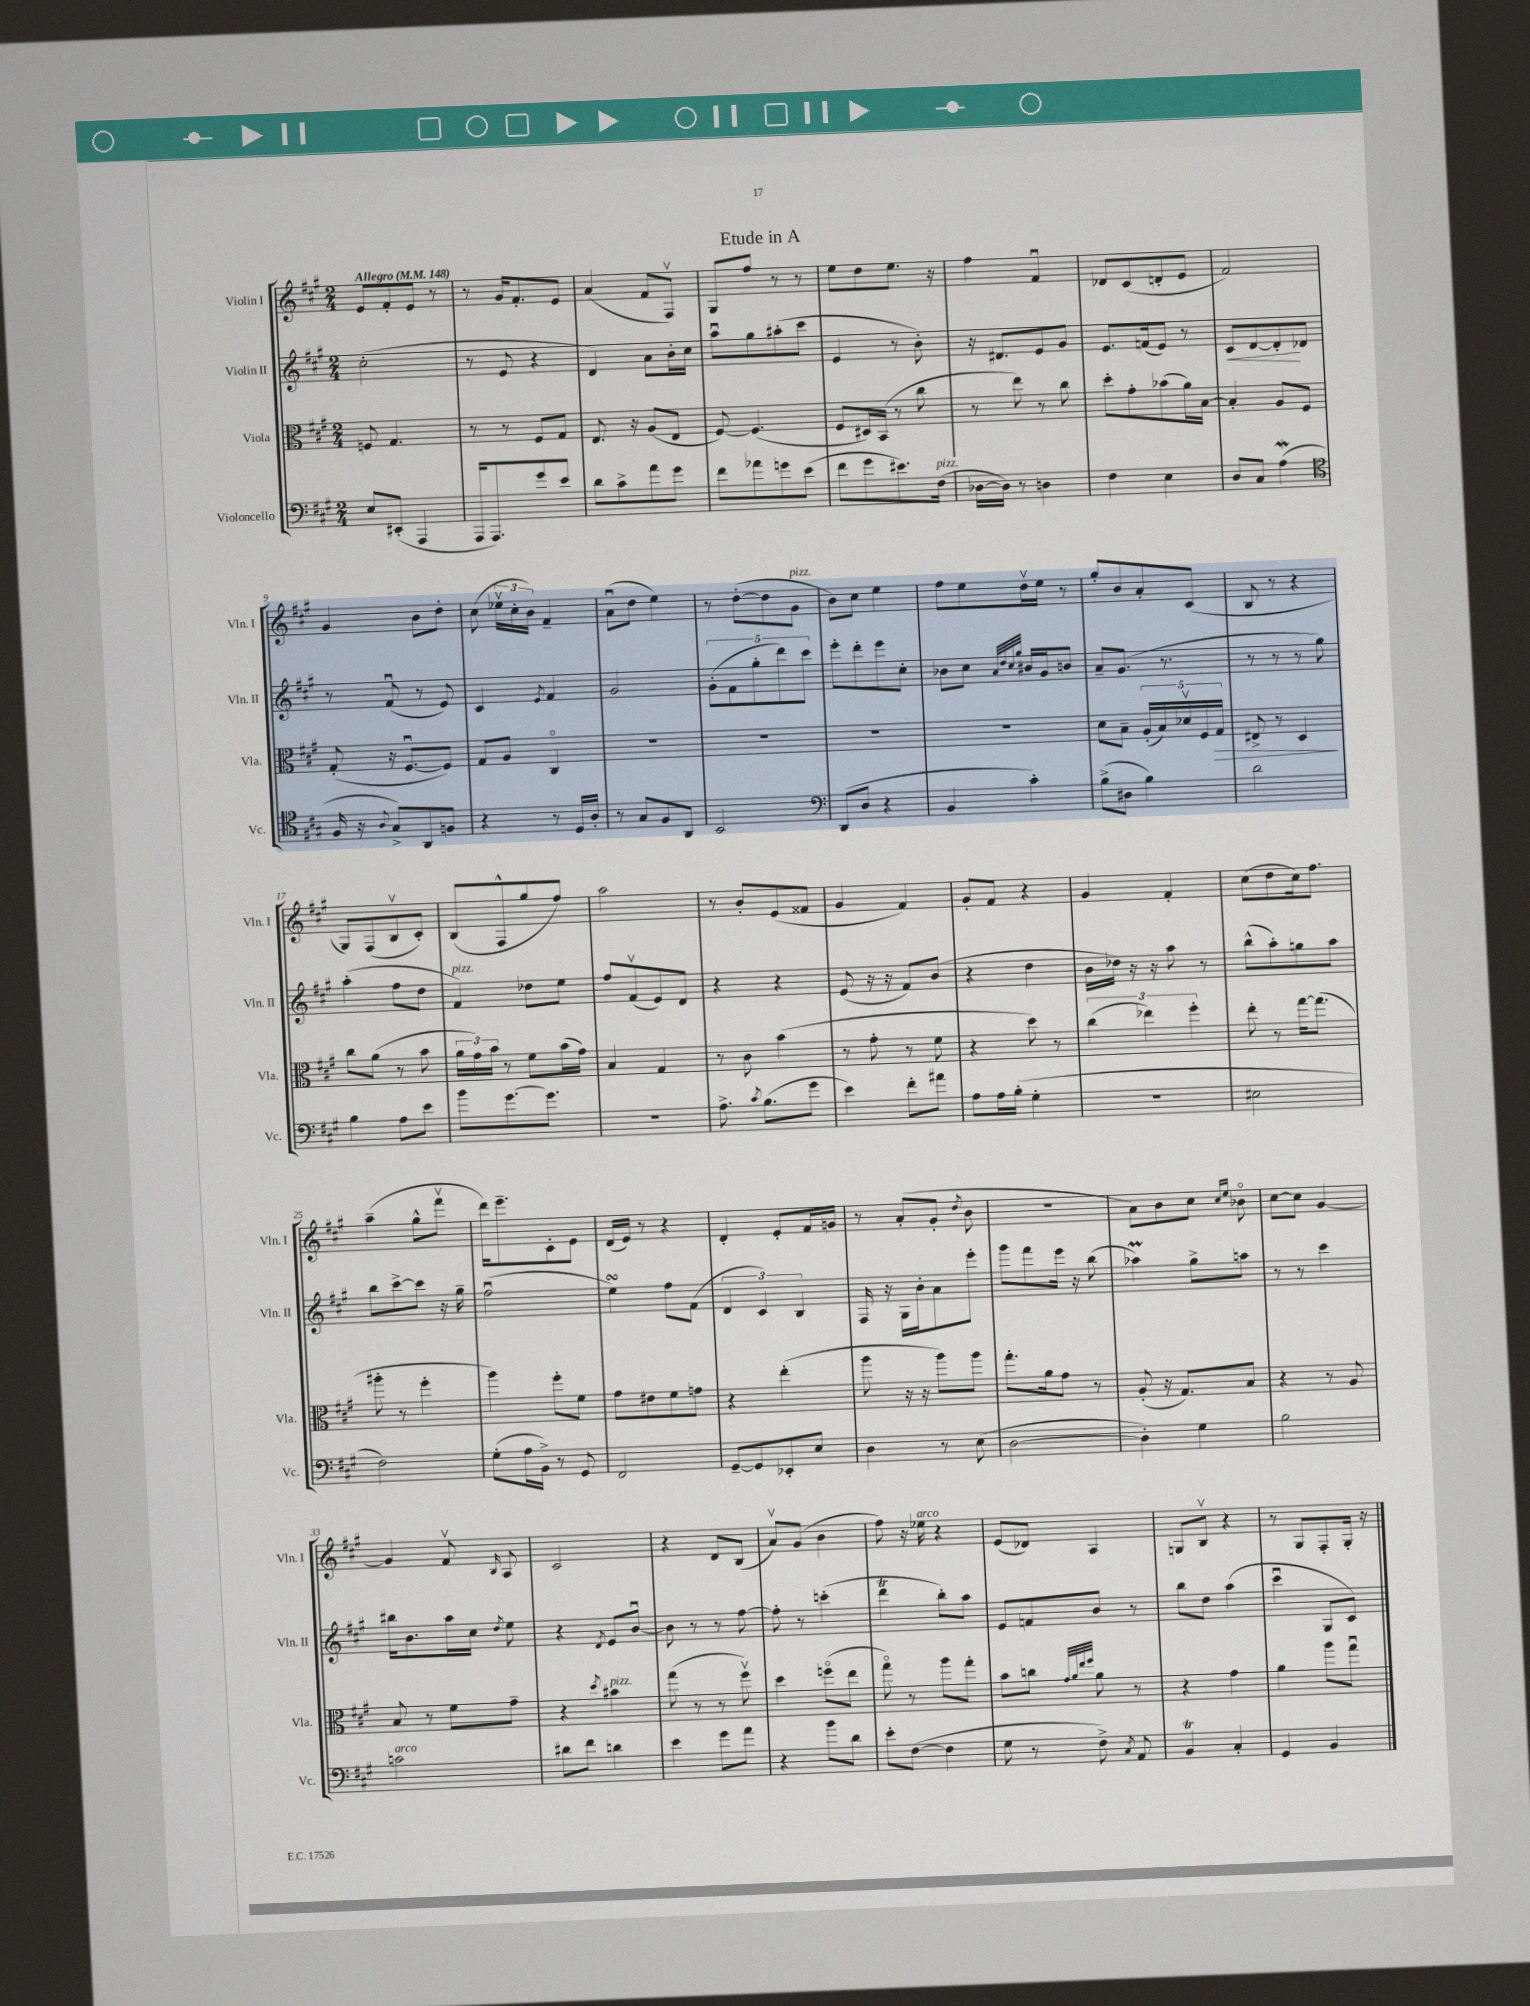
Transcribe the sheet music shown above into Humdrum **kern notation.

**kern	**kern	**dynam	**kern	**dynam	**kern
*part4	*part3	*part3	*part2	*part2	*part1
*staff4	*staff3	*staff3	*staff2	*staff2	*staff1
*I"Violoncello	*I"Viola	*	*I"Violin II	*	*I"Violin I
*I'Vc.	*I'Vla.	*	*I'Vln. II	*	*I'Vln. I
*clefF4	*clefC3	*	*clefG2	*	*clefG2
*k[f#c#g#]	*k[f#c#g#]	*	*k[f#c#g#]	*	*k[f#c#g#]
*M2/4	*M2/4	*	*M2/4	*	*M2/4
*MM148	*MM148	*	*MM148	*	*MM148
=1	=1	=1	=1	=1	=1
!	!	!	!	!	!LO:TX:a:B:t=Allegro
8E/L	8Fn/	.	(2cc#'\	.	8e/L
(8EE#X'/J	4.G#/	.	.	.	8f#'/
4AAA/	.	.	.	.	8e/J
.	.	.	.	.	8r
=2	=2	=2	=2	=2	=2
16AAA/KL	8r	.	8r	.	8r
8.AAA/)	.	.	.	.	.
.	8r	.	8e/	.	16g#/KL
.	.	.	.	.	8.f#'/
8g#/	8F#/L	.	4r	.	.
8e/J	8G#/J	.	.	.	8e/J
=3	=3	=3	=3	=3	=3
8d\L	8.E/	.	4d/)	.	(4a/
8c#^\	.	.	.	.	.
.	16r	.	.	.	.
8a\	(8A/L	.	8a\L	.	8f#/L
8g#\J	8E/J	.	16b'\L	.	8F#v/J)
.	.	.	16cc#\JJ	.	.
=4	=4	=4	=4	=4	=4
8f#\L	[8F#/)	.	8aau\L	.	8G#/L
8a-X\	(4.F#/]	.	8gg#\	.	8ff#/J
8gn\	.	.	(8aa#X'\	.	8r
(8e\J	.	.	8ccc#\J	.	8r
=5	=5	=5	=5	=5	=5
8f#\L	8F#/L	.	4e/	.	8ee\L
8g#\	16D#X/L)	.	.	.	8dd\
.	(16BB/JJ	.	.	.	.
8.e#X\)	8r	.	8r	.	8.ee\J
.	8cc#\	.	8b'\)	.	.
!LO:TX:a:i:t=pizz.	!	!	!	!	!
(16F#\Jk	.	.	.	.	16r
=6	=6	=6	=6	=6	=6
[16D-X\LL	8r	.	16r	.	4ff#\
16D-\JJ])	.	.	8.d#X/L	.	.
8r	8ee\)	.	.	.	.
4Dn\	8r	.	8e/	.	4f#u/
.	8cc#\	.	8g#/J	.	.
=7	=7	=7	=7	=7	=7
4F#\	8dd'\L	.	8.e/L	.	8d-X/L
.	8g#'\	.	.	.	(8c#/
.	.	.	(16fn/k	.	.
4E\	(8b-X\	.	8e/J)	.	8dn'/
.	16a\L)	.	8r	.	8e/J
.	[16B\JJ	.	.	.	.
=8	=8	=8	=8	=8	=8
!	!	!	!	!LO:HP:b	!
8D/L	4B'/]	.	8c#/L	<	2f#/)
8C#/J	.	.	[8d/	.	.
(4Aw\	8A/L	.	8d'/]	.	.
.	8F#/J	.	8d-X/J	[	.
!!LO:LB:g=z
=9	=9	=9	=9	=9	=9
*clefC4	*	*	*	*	*
16F#/	(8G#'/	.	8r	.	4g#/
16r	.	.	.	.	.
8qqA/	.	.	.	.	.
8G#^/L)	16r	.	(8f#u/	.	.
.	[8.F#u/L	.	.	.	.
8AA/	.	.	8r	.	8b\L
8Fn/J	8F#/J])	.	8e/)	.	8dd'\J
=10	=10	=10	=10	=10	=10
4r	8G#/L	.	4c#/	.	(8cc#\
.	8A/J	.	.	.	24ee-Xv\LL
.	.	.	.	.	24cc#'\
.	.	.	.	.	24b\JJ)
.	.	.	8qe/	.	.
8r	4C#/	.	4f#/	.	4f#~/
16D/LL	.	.	.	.	.
16A'/JJ	.	.	.	.	.
=11	=11	=11	=11	=11	=11
8r	2r	.	2g#/	.	(8au\L
8G#/L	.	.	.	.	8dd\J
8F#/	.	.	.	.	4ee\)
8AA/J	.	.	.	.	.
=12	=12	=12	=12	=12	=12
2BB/	2r	.	(10g#'\L	.	8r
.	.	.	10f#\	.	.
.	.	.	.	.	([8dd'\L
.	.	.	10gg#'\	.	.
.	.	.	.	.	8dd\]
.	.	.	10ddd\)	.	.
!	!	!	!	!	!LO:TX:a:i:t=pizz.
.	.	.	.	.	8g#\J
.	.	.	10ccc#\J	.	.
=13	=13	=13	=13	=13	=13
*clefF4	*	*	*	*	*
(8DD/L	2r	.	8eee'\L	.	8b\L)
8D/J	.	.	8ddd'\	.	8cc#\J
4r	.	.	8eee\	.	4ee\
.	.	.	8cc#'\J	.	.
=14	=14	=14	=14	=14	=14
4BB/	2r	.	8b-X\L	.	8ff#\L
.	.	.	8cc#\J	.	8ee\
.	.	.	32qqa/LLL	.	.
.	.	.	32qqdd/	.	.
.	.	.	32qqcc#/	.	.
.	.	.	32qqgg#/JJJ	.	.
4c#'\)	.	.	16b#X/LL	.	16ddv\L
.	.	.	16g#/J	.	16ee\JJ
.	.	.	8bn/J	.	8r
=15	=15	=15	=15	=15	=15
(8B^\L	8d\L	.	8a~/L	.	8gg#'/L
8D#X\J	8B~\J	.	(8.g#/J	.	8b/
4B\)	(20A'/LL	.	.	.	8a'/
.	20B/)	.	.	.	.
.	.	.	8.r	.	.
.	20d-Xv/	.	.	.	.
.	.	.	.	.	(8c#/J
.	20F#/	.	.	.	.
!	!	!LO:HP:b	!	!	!
.	20G#/JJ	>	.	.	.
=16	=16	=16	=16	=16	=16
2d\	8E#X^/	.	8r	.	8B/
.	8r	.	8r	.	8r
.	4D/	.	8r	.	4r
.	.	.	8gg#\)	.	.
.	.	]	.	.	.
!!LO:LB:g=z
=17	=17	=17	=17	=17	=17
4B\	8cc#\L	.	(4aa'\	.	8G#/L)
.	(8a\J	.	.	.	(8F#/
8A\L	8r	.	8ff#\L	.	8Bv/
8e\J	8b\	.	8dd\J	.	8c#'/J)
=18	=18	=18	=18	=18	=18
!	!	!	!LO:TX:a:i:t=pizz.	!	!
8b\L	24a\LL	.	4f#/)	.	(8B/L
.	24g#\)	.	.	.	.
.	24b\JJ	.	.	.	.
[8.g#\	8r	.	.	.	8F#^^/
.	8f#\L	.	8dd-X\L	.	8gg#/
8.g#\J]	.	.	.	.	.
.	(16b\L	.	8ee\J	.	8ff#/J)
.	16g#\JJ)	.	.	.	.
=19	=19	=19	=19	=19	=19
2r	4B/	.	8ff#/L	.	2aa\
.	.	.	(8f#v/	.	.
.	4G#/	.	8e/)	.	.
.	.	.	8d/J	.	.
=20	=20	=20	=20	=20	=20
8.A^\	8r	.	4r	.	8r
.	8c#\	.	.	.	8b'/L
8qc#/	.	.	.	.	.
(8.B\L	.	.	.	.	.
.	(4b\	.	4r	.	(8e/
8g#\J	.	.	.	.	8f##X/J
=21	=21	=21	=21	=21	=21
4e\)	8r	.	(8e/	.	4g#/
.	8g#'\	.	16r	.	.
.	.	.	16r	.	.
8f#'\L	8r	.	8f#/L)	.	4f#/)
8a#X\J	8f#\	.	(8b/J	.	.
=22	=22	=22	=22	=22	=22
8A\L	4r	.	4r	.	8g#'/L
16A\L	.	.	.	.	8f#/J
(16B'\JJ	.	.	.	.	.
4G#'\	8dd\)	.	4dd\	.	4r
.	8r	.	.	.	.
=23	=23	=23	=23	=23	=23
2r	(6cc#\	.	16b\LL	.	4g#/
.	.	.	16dd-X\JJ)	.	.
.	.	.	16r	.	.
.	6ee-X\)	.	.	.	.
.	.	.	16r	.	.
.	.	.	8aa\	.	4f#'/
.	6ff#'\	.	.	.	.
.	.	.	8r	.	.
=24	=24	=24	=24	=24	=24
2E#X\	8ee'\	.	(8bb^^\L	.	(8cc#\L
.	8r	.	8aa'\)	.	8dd\
.	[16gg#\KL	.	8ggn\	.	16cc#\k)
.	(8.gg#\J]	.	.	.	8.ff#\J
.	.	.	8aa\J	.	.
!!LO:LB:g=z
=25	=25	=25	=25	=25	=25
2F#\)	8aa#X'\	.	8bb\L	.	(4aa~\
.	8r	.	[8ccc#^\	.	.
.	4ff#'\	.	8ccc#\J]	.	8gg#^^\L
.	.	.	16r	.	8fff#v\J
.	.	.	16gg#~\	.	.
=26	=26	=26	=26	=26	=26
(8G#'\L	4aa\)	.	(2ff#u\	.	16ddd\KL)
.	.	.	.	.	8.eee~\
16A\L	.	.	.	.	.
16BB^\JJ)	.	.	.	.	.
8r	8ff#'\L	.	.	.	8c#'\
8GG#/	8f#\J	.	.	.	8e\J
=27	=27	=27	=27	=27	=27
2FF#/	8g#\L	.	4eesSSS\)	.	(16d/LL
.	.	.	.	.	16e/JJ)
.	8e#X\	.	.	.	8r
.	8f#\	.	8ff#\L	.	4r
.	8gn\J	.	(8f#\J	.	.
=28	=28	=28	=28	=28	=28
[8GG#~/L	4r	.	6d/	.	4d'/
8GG#/]	.	.	.	.	.
.	.	.	6c#/)	.	.
8EE-X'/	(4ee'\	.	.	.	8e'/L
.	.	.	6B/	.	.
8E/J	.	.	.	.	16f#/L
.	.	.	.	.	16gn/JJ
=29	=29	=29	=29	=29	=29
4D\	8aa\	.	16F#/	.	8r
.	.	.	16r	.	.
.	16r	.	16G#\LL	.	(8a'/L
.	16r	.	16b'\J	.	.
8r	8aa\L)	.	8a\	.	8g#'/J
.	.	.	.	.	8qdd/
(8E\	8aa\J	.	8eee'\J	.	8b\
=30	=30	=30	=30	=30	=30
[2D\	8.gg#'\L	.	8ggg#\L	.	2r
.	.	.	8fff#\	.	.
.	16a\k	.	.	.	.
.	8g#\J	.	16eee\Jk	.	.
.	.	.	16r	.	.
.	8r	.	(8bb\	.	.
=31	=31	=31	=31	=31	=31
4D'\])	(8A'/	.	4aa-XM\)	.	8a\L)
.	16r	.	.	.	8b\
.	8.G#/L)	.	.	.	.
4G#\	.	.	8gg#^\L	.	8cc#\J
.	.	.	.	.	16qqcc#/LL
.	.	.	.	.	16qqee/JJ
.	8B/J	.	8aan\J	.	8b-X\
=32	=32	=32	=32	=32	=32
2B\	4r	.	8r	.	[8cc#\L
.	.	.	8r	.	8cc#\J]
.	8r	.	4ccc#\	.	[4g#/
.	8A/	.	.	.	.
!!LO:LB:g=z
=33	=33	=33	=33	=33	=33
!LO:TX:a:i:t=arco	!	!	!	!	!
2cn\	8B/	.	16bb#X\KL	.	4g#/]
.	.	.	8.b\	.	.
.	8r	.	.	.	.
.	8f#\L	.	16aa\L	.	8f#v/
.	.	.	16cc#\JJ	.	.
.	.	.	8qdd/	.	16qqB/
.	8g#~\J	.	8ee\	.	8A/
=34	=34	=34	=34	=34	=34
8d#X\L	4r	.	4r	.	2c#/
8f#\J	.	.	.	.	.
.	8qdd/	.	8qd/	.	.
!	!LO:TX:a:i:t=pizz.	!	!	!	!
4dn\	4b#X\	.	8e/L	.	.
.	.	.	[8bu/J	.	.
=35	=35	=35	=35	=35	=35
4e\	(8gg#\	.	8b\]	.	4r
.	8r	.	8r	.	.
8g#\L	8r	.	8r	.	8d/L
8a\J	8ff#v\)	.	[8ff#\	.	(8B/J
=36	=36	=36	=36	=36	=36
4r	4dd\	.	8ff#'\]	.	8av/L)
.	.	.	8r	.	(8g#/J
8b\L	(8ffn\L	.	(4cccn'\	.	4b\
8d\J	8ee\J	.	.	.	.
=37	=37	=37	=37	=37	=37
8e'\L	8gg#\)	.	4dddT\	.	8ff#\)
([8F#\J	8r	.	.	.	16r
!	!	!	!	!	!LO:TX:a:i:t=arco
.	.	.	.	.	16ee-X\
4F#\]	8aa\L	.	8bb'\L)	.	4r
.	8gg#'\J	.	8aa\J	.	.
=38	=38	=38	=38	=38	=38
8G#\	8b\L	.	8e/L	.	(8e/L
8r	8ccn\J	.	8fn/	.	8d-X/J)
.	32qqg#/LLL	.	.	.	.
.	32qqa/	.	.	.	.
.	32qqee/	.	.	.	.
.	32qqff#/JJJ	.	.	.	.
8F#^\)	8a\	.	8b/J	.	4A/
8qC#/	.	.	.	.	.
8AA/	8r	.	8r	.	.
=39	=39	=39	=39	=39	=39
4BBT/	4r	.	8bb\L	.	8Gn/L
.	.	.	8dd\J	.	8Bv/J
4C#'/	4g#\	.	(4aa\	.	4r
=40	=40	=40	=40	=40	=40
4GG#/	4a\	.	4ccc#u\	.	8r
.	.	.	.	.	8G#/L
4BB/	8aa\L	.	8G#/L	.	8F#'/
.	8gg#u\J	.	8c#/J)	.	16G#'/Jk
.	.	.	.	.	16r
==	==	==	==	==	==
*-	*-	*-	*-	*-	*-
